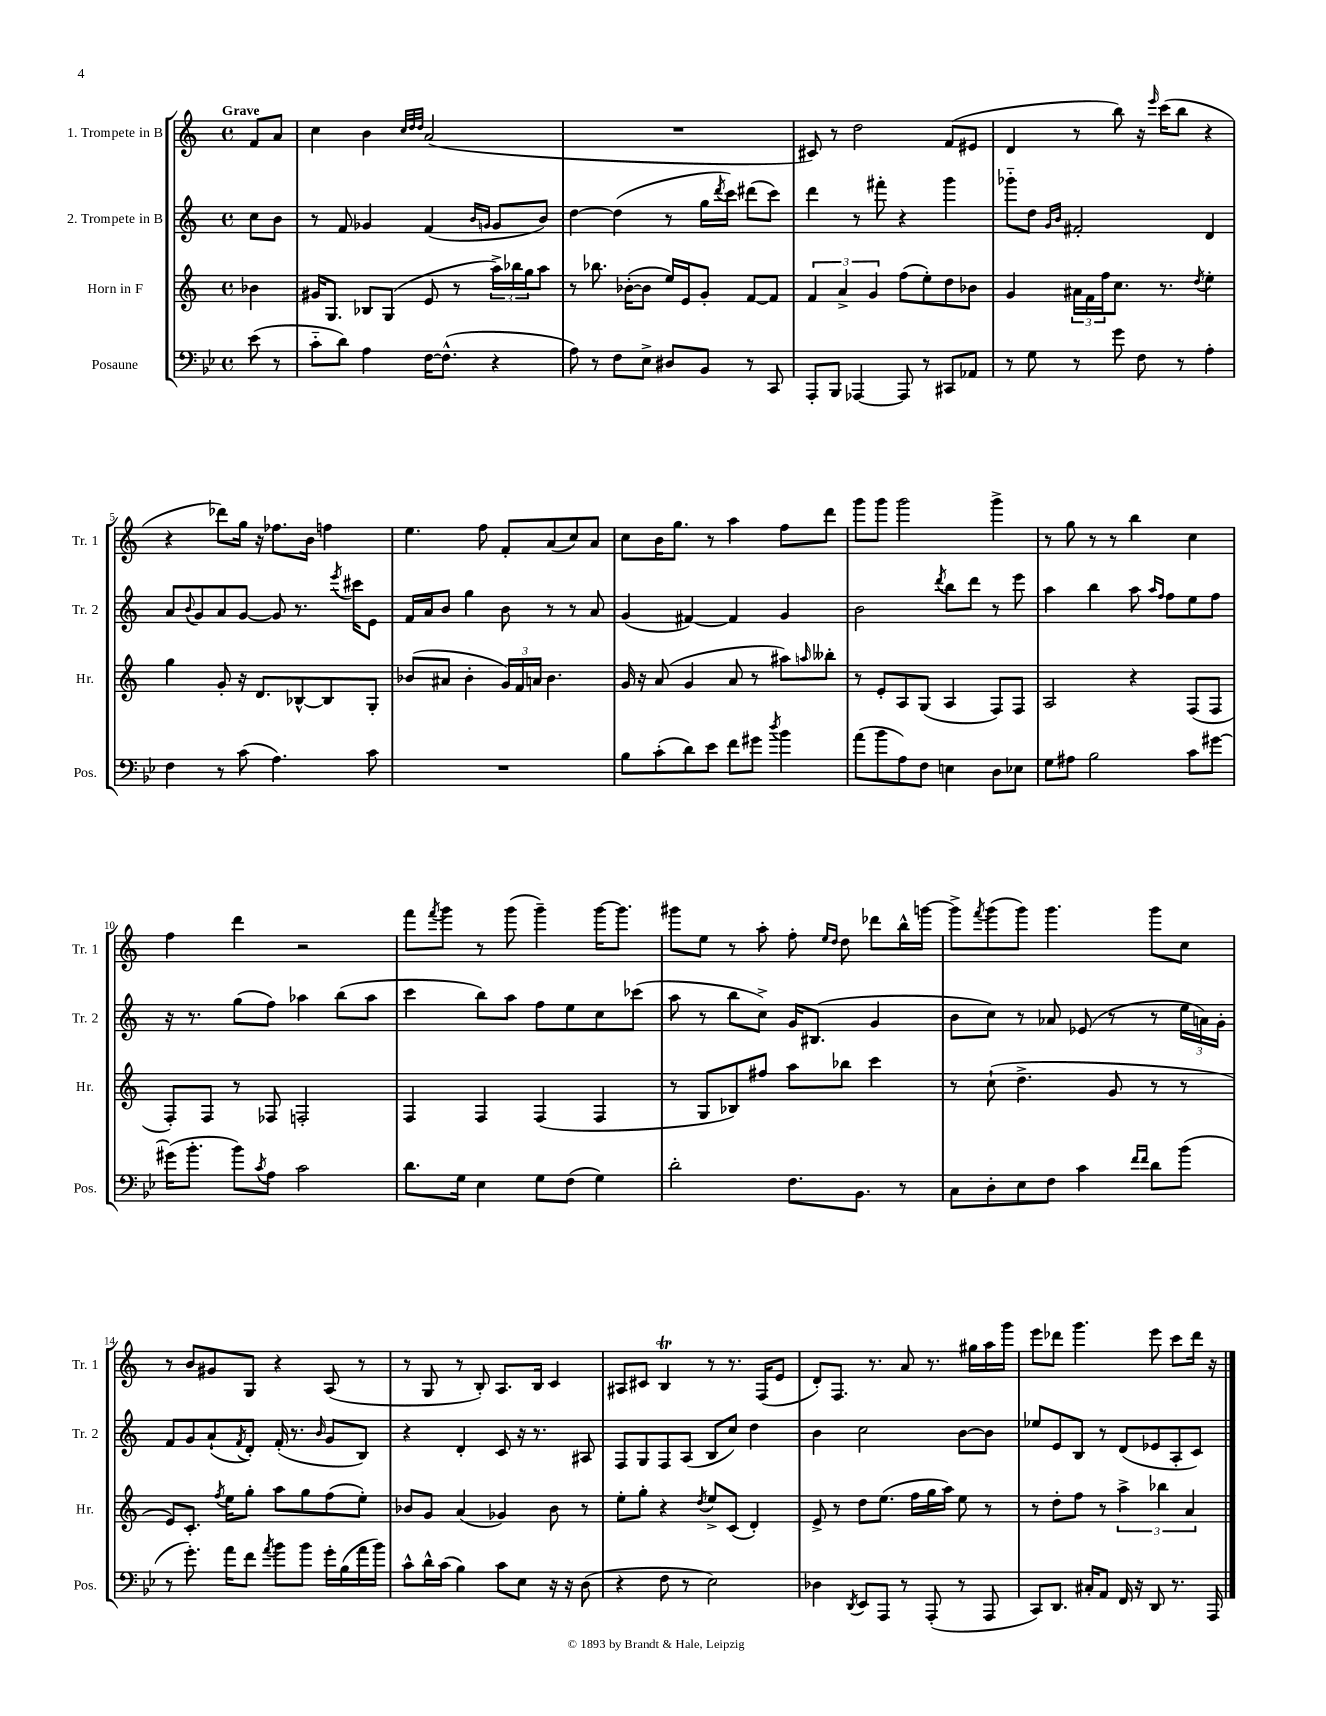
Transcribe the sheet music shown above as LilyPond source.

<<
\new StaffGroup <<
\new Staff = "s0" \with { instrumentName = "1. Trompete in B" shortInstrumentName = "Tr. 1" } {
    \clef treble \key c \major \defaultTimeSignature \time 4/4 \partial 4 \tempo "Grave"
    f'8 a'8 |
    c''4 b'4 \grace { c''32 d''32 d''32 } a'2( |
    R1 |
    cis'8) r8 d''2 f'8( eis'8 |
    d'4 r8 b''8) r16 \grace { e'''16 } c'''16( b''8 r4 |
    r4 des'''8) g''16 r16 fes''8. b'16 f''4 |
    e''4. f''8 f'8-. a'8( c''8) a'8 |
    c''8 b'16 g''8. r8 a''4 f''8 d'''8 |
    g'''8 g'''8 g'''2 g'''4-> |
    r8 g''8 r8 r8 b''4 c''4 |
    f''4 d'''4 r2 |
    f'''8 \acciaccatura { f'''8 } g'''8 r8 g'''8( g'''4--) g'''16~ g'''8. |
    gis'''8 e''8 r8 a''8-. f''8-. \grace { e''16 d''16 } d''8 des'''8 b''16-^ g'''16~ |
    g'''8-> \acciaccatura { f'''8 } g'''8( g'''8) g'''4. g'''8 c''8 |
    r8 b'8 gis'8 g8 r4 a8( r8 |
    r8 g8 r8 b8-.) a8. b16 c'4 |
    ais8 cis'8 b4\trill r8 r8. f16( e'8 |
    d'8-.) f8. r8. a'8 r8. gis''16 a''16 g'''16 |
    e'''8 des'''8 g'''4. e'''8 c'''8 des'''16 r16 \bar "|." |
}
\new Staff = "s1" \with { instrumentName = "2. Trompete in B" shortInstrumentName = "Tr. 2" } {
    \clef treble \key c \major \defaultTimeSignature \time 4/4 \partial 4
    c''8 b'8 |
    r8 f'8 ges'4 f'4( \grace { b'16 g'16 } g'8 b'8) |
    d''4~ d''4( r8 g''16 \acciaccatura { d'''8 } c'''16) dis'''8( c'''8) |
    d'''4 r8 fis'''8-. r4 g'''4 |
    ges'''8-_ d''8 \grace { g'16 b'16 } fis'2-. d'4 |
    a'8 \appoggiatura { b'8 } g'8 a'8 g'8~ g'8 r8. \acciaccatura { e'''8 } cis'''16 e'8 |
    f'16 a'16 b'8 g''4 b'8 r8 r8 a'8 |
    g'4( fis'4~) fis'4 g'4 |
    b'2 \acciaccatura { d'''8 } b''8 d'''8 r8 e'''8 |
    a''4 b''4 a''8 \grace { a''16 f''16 } f''8 e''8 f''8 |
    r16 r8. g''8( f''8) aes''4 b''8( aes''8 |
    c'''4 b''8) a''8 f''8 e''8 c''8 ces'''8( |
    a''8 r8 b''8 c''8->) g'16 bis8.( g'4 |
    b'8 c''8) r8 aes'8 ees'8( r8 r8 \tuplet 3/2 { e''16 a'16) g'16-. } |
    f'8 g'8 a'8-!( \acciaccatura { f'8 } d'8-.) f'16-.( r8. \grace { b'16 } g'8 b8) |
    r4 d'4-. c'8 r16 r8. ais8 |
    f8 g8 f8 a8( b8 c''8) d''4 |
    b'4 c''2 b'8~ b'8 |
    ees''8 e'8 b8 r8 d'8( ees'8 a8-. c'8) \bar "|." |
}
\new Staff = "s2" \with { instrumentName = "Horn in F" shortInstrumentName = "Hr." } {
    \clef treble \key c \major \defaultTimeSignature \time 4/4 \partial 4
    bes'4 |
    gis'16 g8. bes8 g8( e'8 r8 \tuplet 3/2 { a''16->) bes''16 g''16 } a''8 |
    r8 bes''8. bes'16~-.( bes'8 e''16) e'16 g'8-. f'8~ f'8 |
    \tuplet 3/2 { f'4 a'4-> g'4 } f''8( e''8-.) d''8 bes'8 |
    g'4 \tuplet 3/2 { ais'16 f'16 f''16 } c''8. r8. \acciaccatura { d''8 } e''4-. |
    g''4 g'8-. r16 d'8. bes8~-^ bes8 g8-. |
    bes'8( ais'8 bes'4-. \tuplet 3/2 { g'16) f'16 a'16 } bes'4. |
    g'16 r16 a'8( g'4 a'8 r8 ais''8) \grace { a''16 } beses''8-. |
    r8 e'8-. a8 g8( a4 f8) f8 |
    a2 r4 f8( f8 |
    f8-.) f8 r8 fes8 f2-. |
    f4 f4 f4( f4 |
    r8 g8 bes8) fis''8 a''8 bes''8 c'''4 |
    r8 c''8-!( d''4.-> g'8 r8 r8 |
    e'8) c'8.-. \acciaccatura { f''8 } e''16 g''8-. a''8 g''8 f''8( e''8-.) |
    bes'8 g'8 a'4( ges'4) bes'8 r8 |
    e''8-. g''8-. r4 \acciaccatura { d''8 } e''8-> c'8( d'4-.) |
    e'8-> r8 d''8 e''8.( f''16 g''16 a''16) e''8 r8 |
    r8 d''8-. f''8 r8 \tuplet 3/2 { a''4-> bes''4 a'4 } \bar "|." |
}
\new Staff = "s3" \with { instrumentName = "Posaune" shortInstrumentName = "Pos." } {
    \clef bass \key bes \major \defaultTimeSignature \time 4/4 \partial 4
    ees'8( r8 |
    c'8-_ d'8) a4 f16~ f8.-^( r4 |
    a8) r8 f8 ees8-> dis8 bes,8 r8 c,8 |
    a,,8-. bes,,8 aes,,4~ aes,,8 r8 cis,8 aes,8 |
    r8 g8 r8 g'8 f8 r8 a4-. |
    f4 r8 c'8( a4.) c'8 |
    R1 |
    bes8 c'8-.( d'8) ees'8 f'8 gis'8 \acciaccatura { d''8 } bes'4 |
    a'8( bes'8 a8) f8 e4 d8 ees8 |
    g8 ais8 bes2 c'8 gis'8~ |
    gis'16( bes'8.-. bes'8) \acciaccatura { c'8 } a8 c'2 |
    d'8. g16 ees4 g8 f8( g4) |
    d'2-. f8. bes,8. r8 |
    c8 d8-. ees8 f8 c'4 \grace { f'16 f'16 } d'8 bes'8( |
    r8 g'8.-.) a'16 f'8 \acciaccatura { a'8 } bes'8 bes'8 g'16-. bes16( a'16 bes'16) |
    c'8-^ d'16-^ c'16( bes4) c'8 ees8 r16 r16 d8( |
    r4 f8 r8 ees2) |
    des4 \acciaccatura { d,8 } ees,8 a,,8 r8 a,,8-.( r8 a,,8 |
    c,8) d,8. cis16-. a,8 f,16 r16 d,8 r8. a,,16 \bar "|." |
}
>>
>>
